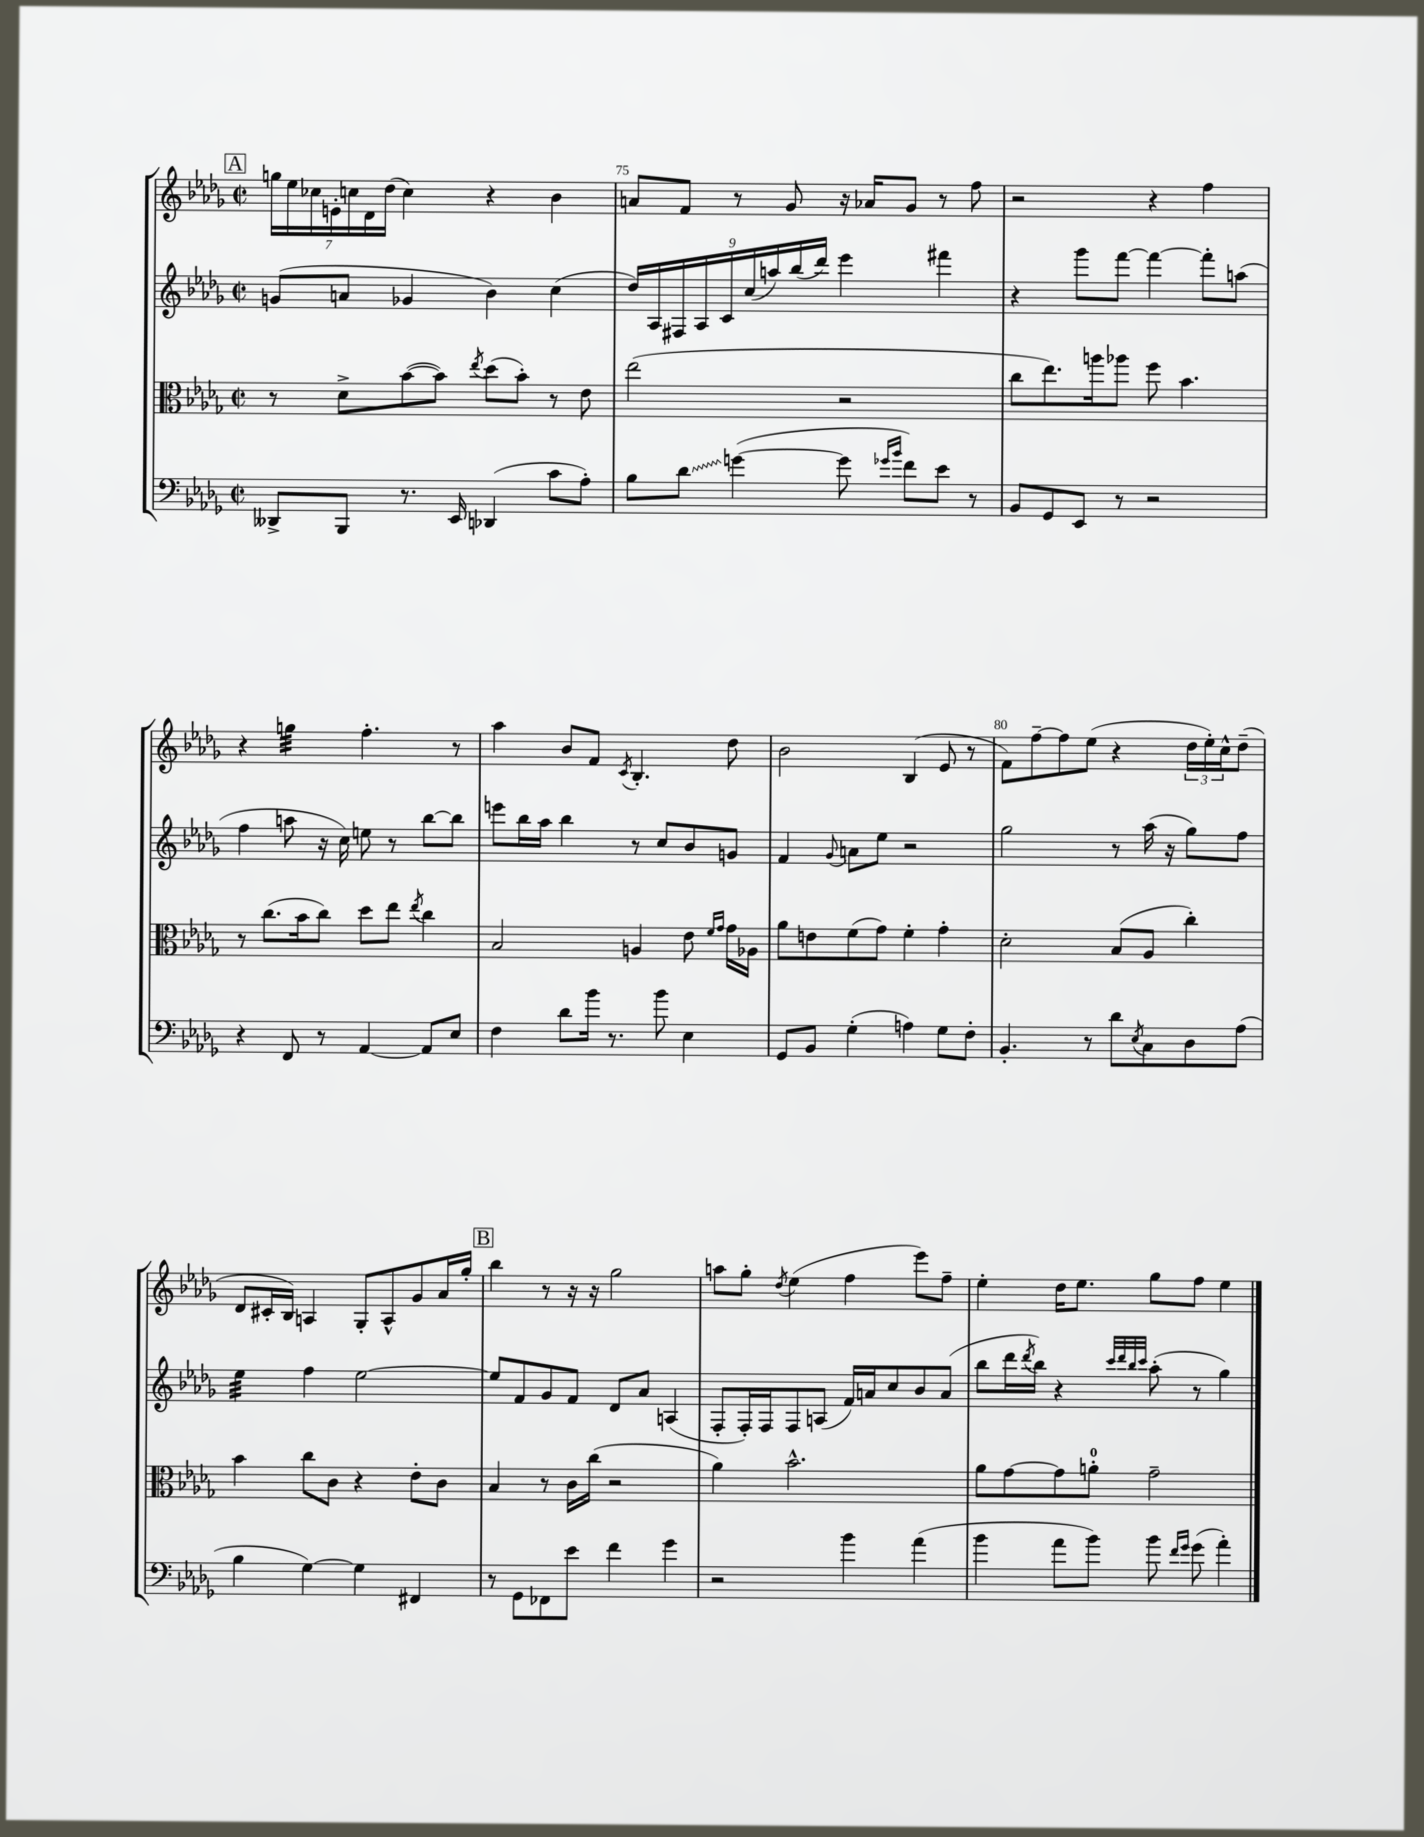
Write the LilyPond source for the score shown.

<<
\new StaffGroup <<
\new Staff = "s0" {
    \clef treble \key des \major \defaultTimeSignature \time 2/2
    \mark \markup { \box "A" } \tuplet 7/4 { g''16 ees''16 ces''16 e'16-. c''16 des'16 des''16( } c''4) r4 bes'4 |
    a'8 f'8 r8 ges'8 r16 aes'16 ges'8 r8 f''8 |
    r2 r4 f''4 |
    r4 g''4:32 f''4.-. r8 |
    aes''4 bes'8 f'8 \acciaccatura { c'8 } bes4.-. des''8 |
    bes'2 bes4( ees'8 r8 |
    f'8) f''8~-- f''8 ees''8( r4 \tuplet 3/2 { des''16 ees''16-.) c''16-^ } des''8--( |
    des'8 cis'16-. bes16) a4 ges8-. a8-^ ges'8 aes'16 ges''16-. |
    \mark \markup { \box "B" } bes''4 r8 r16 r16 ges''2 |
    a''8 ges''8-. \acciaccatura { des''8 } ees''4( f''4 ees'''8) f''8-- |
    ees''4-. des''16 ees''8. ges''8 f''8 ees''4 \bar "|." |
}
\new Staff = "s1" {
    \clef treble \key des \major \defaultTimeSignature \time 2/2
    \mark \markup { \box "A" } g'8( a'8 ges'4 bes'4) c''4( |
    \tuplet 9/8 { des''16) aes16 fis16 aes16 c'16 c''16( a''16) bes''16( des'''16) } ees'''4 fis'''4 |
    r4 ges'''8 f'''8~ f'''4~ f'''8-. a''8( |
    f''4 a''8 r16 c''16) e''8 r8 bes''8~ bes''8 |
    e'''8 bes''16 aes''16 bes''4 r8 c''8 bes'8 g'8 |
    f'4 \appoggiatura { ges'8 } a'8 ees''8 r2 |
    ges''2 r8 aes''16( r16 ges''8) f''8 |
    ees''4:32 f''4 ees''2~ |
    \mark \markup { \box "B" } ees''8 f'8 ges'8 f'8 des'8 aes'8 a4( |
    f8-. f16-.) f16 f8 a8( f'16) a'16 c''8 bes'8 a'8( |
    bes''8 des'''16 \acciaccatura { des'''8 } bes''16) r4 \grace { c'''32 des'''32 bes''32 c'''32 } aes''8-.( r8 ges''4) \bar "|." |
}
\new Staff = "s2" {
    \clef alto \key des \major \defaultTimeSignature \time 2/2
    \mark \markup { \box "A" } r8 des'8-> bes'8~( bes'8) \acciaccatura { ees''8 } des''8( bes'8-.) r8 ees'8 |
    ees''2( r2 |
    c''8 ees''8.) a''16 aes''8 f''8 bes'4. |
    r8 c''8.( bes'16 c''8) des''8 ees''8 \acciaccatura { ees''8 } c''4 |
    bes2 a4 ees'8 \grace { f'16 ges'16 } ges'16 aes16 |
    aes'8 e'8 f'8( ges'8) f'4-. ges'4-. |
    des'2-. bes8( aes8 c''4-.) |
    bes'4 c''8 c'8 r4 ees'8-. c'8 |
    \mark \markup { \box "B" } bes4 r8 c'16 c''16( r2 |
    aes'4) bes'2.-^ |
    aes'8 ges'8~ ges'8 a'8-0-. ges'2-- \bar "|." |
}
\new Staff = "s3" {
    \clef bass \key des \major \defaultTimeSignature \time 2/2
    \mark \markup { \box "A" } deses,8-> bes,,8 r8. ees,16 des,4( c'8 aes8-.) |
    bes8 \once \override Glissando.style = #'zigzag des'8\glissando g'4~( g'8 \grace { ges'16 bes'16 } f'8) ees'8 r8 |
    bes,8 ges,8 ees,8 r8 r2 |
    r4 f,8 r8 aes,4~ aes,8 ees8 |
    f4 des'8 bes'16 r8. bes'8 ees4 |
    ges,8 bes,8 ges4-.( a4) ges8 f8-. |
    bes,4.-. r8 des'8 \acciaccatura { ees8 } c8 des8 aes8( |
    bes4 ges4~) ges4 fis,4 |
    \mark \markup { \box "B" } r8 ges,8 fes,8 ees'8 f'4 ges'4 |
    r2 bes'4 aes'4( |
    bes'4 aes'8 bes'8) bes'8 \grace { f'16 ges'16 } ges'8( aes'4-.) \bar "|." |
}
>>
>>
\layout { \context { \Score currentBarNumber = #74 \override BarNumber.break-visibility = ##(#f #t #t) barNumberVisibility = #(every-nth-bar-number-visible 5) } }
